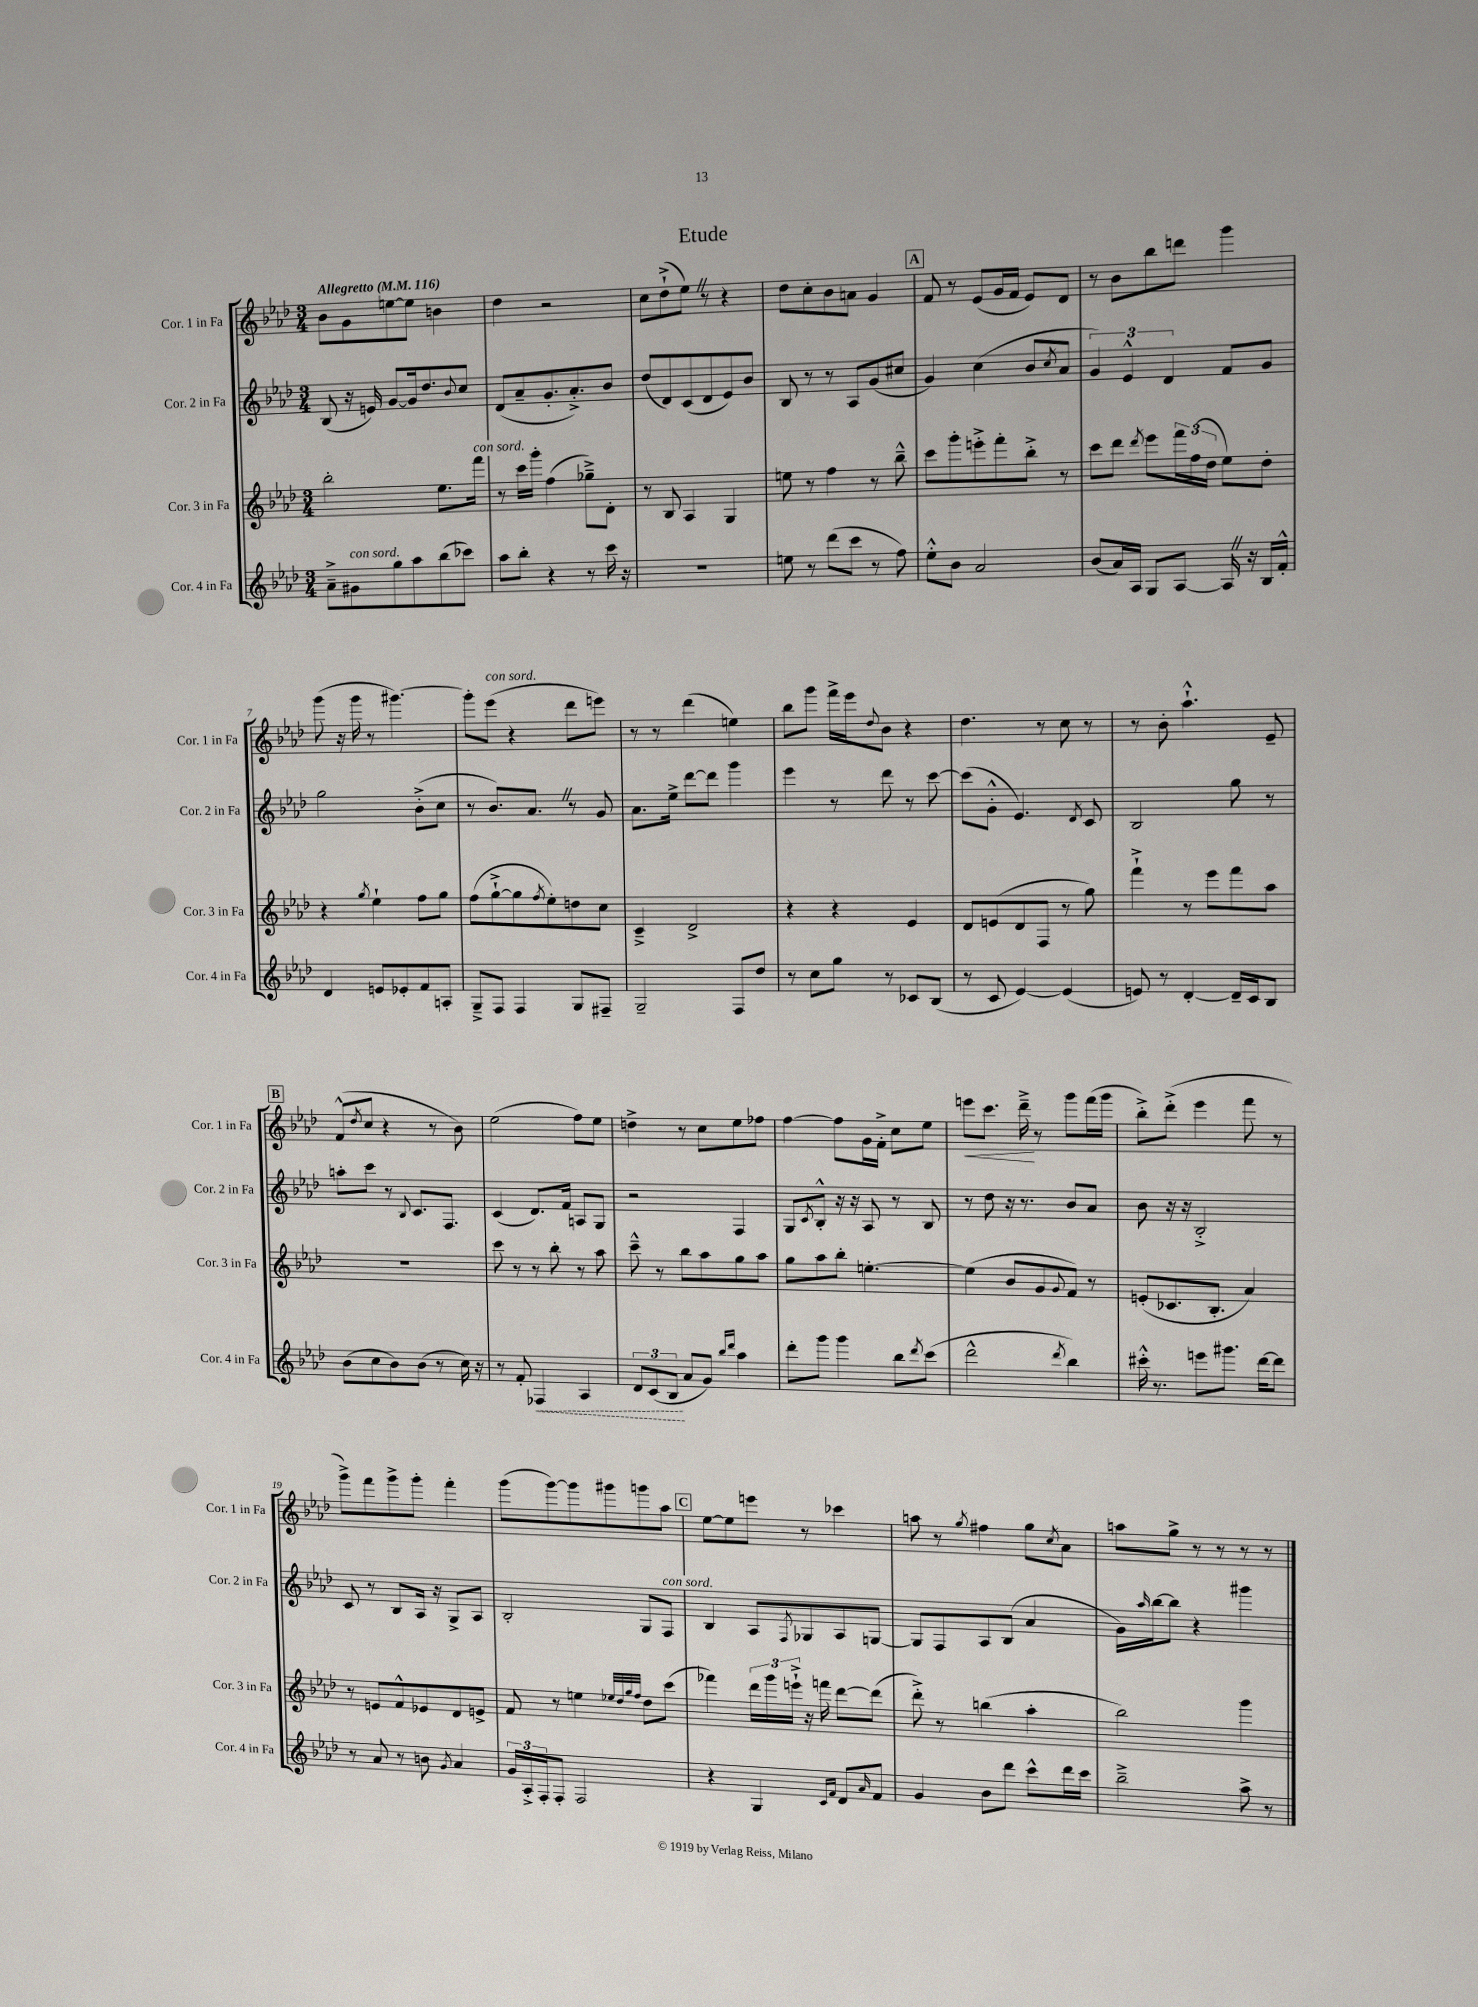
\header { title = "Etude" }
<<
\new StaffGroup <<
\new Staff = "s0" \with { instrumentName = "Cor. 1 in Fa" shortInstrumentName = "Cor. 1 in Fa" } {
    \clef treble \key aes \major \numericTimeSignature \time 3/4 \tempo "Allegretto" 4 = 116
    bes'8 g'8 e''8~ e''8 b'4 |
    des''4 r2 |
    c''8 des''8-!->( ees''8) \once \override BreathingSign.text = \markup { \musicglyph "scripts.caesura.straight" } \breathe r8 r4 |
    des''8 c''8-. bes'8 a'8 g'4 |
    \mark \markup { \box "A" } f'8 r8 ees'8( g'16 f'16 ees'8) des'8 |
    r8 bes'8 bes''8 d'''8 g'''4 |
    g'''8( r16 g'''16 r8 gis'''4.~) |
    gis'''8-. ees'''8^\markup { \italic "con sord." }( r4 des'''8 e'''8) |
    r8 r8 des'''4( e''4) |
    bes''8 g'''8 f'''16-> ees'''16 \appoggiatura { des''8 } bes'8 r4 |
    des''4. r8 c''8 r8 |
    r8 bes'8-. aes''4.-!-^ ees'8-- |
    \mark \markup { \box "B" } f'8-^( \acciaccatura { des''8 } c''8 r4 r8 bes'8) |
    ees''2( f''8) ees''8 |
    d''4-> r8 c''8 ees''8 fes''8 |
    f''4~ f''8 g'16 f'16-.-> c''8 ees''8 |
    e'''8\< c'''8. des'''16--->\! r8 g'''8 f'''16( g'''16 |
    bes''8-.->) des'''8-.->( ees'''4 f'''8 r8 |
    g'''8->) f'''8 g'''8-> g'''8-. f'''4-. |
    g'''8( g'''8~) g'''8 gis'''8 g'''8 aes''8 |
    \mark \markup { \box "C" } ees''8~ ees''8 e'''8 r8 ces'''4 |
    a''8 r8 \acciaccatura { g''8 } fis''4 g''8 \acciaccatura { c''8 } aes'8 |
    a''8 g''8-> r8 r8 r8 r8 \bar "|." |
}
\new Staff = "s1" \with { instrumentName = "Cor. 2 in Fa" shortInstrumentName = "Cor. 2 in Fa" } {
    \clef treble \key aes \major \numericTimeSignature \time 3/4
    bes8( r16 e'16) g'8~ g'16 des''8. \appoggiatura { bes'8 } c''8 |
    des'8( aes'8-- g'8.-. aes'8.-.->) bes'8 |
    des''8( des'8) c'8( des'8 ees'8) bes'8 |
    bes8 r8 r8 aes8 g'8( cis''8 |
    \mark \markup { \box "A" } g'4) c''4( bes'8 \acciaccatura { c''8 } aes'8 |
    \tuplet 3/2 { g'4) ees'4-^ des'4 } f'8 g'8 |
    g''2 bes'8-.->( c''8 |
    r8 bes'8.) aes'8. \once \override BreathingSign.text = \markup { \musicglyph "scripts.caesura.straight" } \breathe r8 g'8 |
    aes'8. ees''16-> des'''8~ des'''8 g'''4 |
    ees'''4 r8 des'''8 r8 c'''8~ |
    c'''8( g'8-.-^ ees'4.) \acciaccatura { des'8 } c'8 |
    bes2 g''8 r8 |
    \mark \markup { \box "B" } a''8-. c'''8 r8 \appoggiatura { bes8 } c'8. f8. |
    c'4( des'8.) f'16 a8 g8 |
    r2 f4 |
    g8 \acciaccatura { c'8 } bes8-.-^ r16 r16 aes8 r8 bes8 |
    r8 des''8 r16 r8. bes'8 aes'8 |
    bes'8 r16 r16 bes2-.-> |
    c'8 r8 bes8 aes16 r16 g8-> aes8 |
    bes2-. g8 f8^\markup { \italic "con sord." } |
    \mark \markup { \box "C" } bes4 aes8 \acciaccatura { f8 } ges8 aes8 g8~ |
    g8 f8 aes8 bes8( aes'4 |
    g'16) \grace { aes''16 } bes''16~ bes''8 r4 gis'''4 \bar "|." |
}
\new Staff = "s2" \with { instrumentName = "Cor. 3 in Fa" shortInstrumentName = "Cor. 3 in Fa" } {
    \clef treble \key aes \major \numericTimeSignature \time 3/4
    bes''2-. ees''8. f'''16^\markup { \italic "con sord." } |
    r8 c'''16 g'''16-. f''4( ges''8--->) des'8-. |
    r8 bes8 aes4 g4 |
    e''8 r8 f''4 r8 bes''8---^ |
    \mark \markup { \box "A" } c'''8 g'''8-. e'''8-.-> f'''8-. bes''8-.-> r8 |
    c'''8 des'''8 \acciaccatura { des'''8 } ees'''8 \tuplet 3/2 { f'''16 f''16( des''16 } ees''8) des''8-. |
    r4 \acciaccatura { g''8 } ees''4-! f''8 g''8 |
    f''8( g''8~-!-> g''8 \acciaccatura { f''8 } ees''8-.) d''8 c''8 |
    c'4---> des'2-> |
    r4 r4 ees'4 |
    des'8 e'8( des'8 f8 r8 g''8) |
    f'''4-!-> r8 ees'''8 f'''8 aes''8 |
    \mark \markup { \box "B" } R2. |
    c'''8 r8 r8 bes''8-. r8 aes''8 |
    c'''8---^ r8 bes''8 aes''8 g''8 aes''8 |
    g''8 aes''8 bes''8-. e''4.~-. |
    e''4( bes'8 g'8 \appoggiatura { g'8 } f'8) r8 |
    e'8-.( ces'8. bes8.-. aes'4) |
    r8 e'8 f'8-^ ees'8 des'8 e'8-> |
    f'8 r8 e''4 \grace { ees''32 des''32 g''32 f''32 } des''8 c'''8( |
    \mark \markup { \box "C" } fes'''4) \tuplet 3/2 { des'''16 g'''16 e'''16-!-> } r16 f'''16 des'''8~ des'''8( |
    des'''8-.->) r8 b''4( aes''4-. |
    bes''2) g'''4 \bar "|." |
}
\new Staff = "s3" \with { instrumentName = "Cor. 4 in Fa" shortInstrumentName = "Cor. 4 in Fa" } {
    \clef treble \key aes \major \numericTimeSignature \time 3/4
    aes'8---> gis'8^\markup { \italic "con sord." } g''8 aes''8 bes''8( ces'''8) |
    aes''8 bes''8-. r4 r8 c'''16 r16 |
    R2. |
    e''8 r8 des'''8( c'''8 r8 f''8) |
    \mark \markup { \box "A" } ees''8-.-^ bes'8 aes'2 |
    bes'8( aes'16) aes16 g8 aes8~ aes16 \once \override BreathingSign.text = \markup { \musicglyph "scripts.caesura.straight" } \breathe r16 bes16 f'16-.-^ |
    des'4 e'8 ees'8-. f'8 a8-. |
    g8---> f8 f4 g8 fis8-- |
    g2-- f8 des''8 |
    r8 c''8 g''8 r8 ces'8 bes8( |
    r8 c'8 ees'4~) ees'4( |
    e'8) r8 des'4~-. des'16-- c'16 bes8 |
    \mark \markup { \box "B" } bes'8( c''8 bes'8) bes'8( r8 c''16) r16 |
    r8 f'8-. \once \override Hairpin.style = #'dashed-line fes4\< aes4 |
    \tuplet 3/2 { des'8 c'8( bes8\! } aes'8 g'8) \grace { bes''16 des'''16 } aes''4 |
    des'''8-. g'''8 g'''4 bes''8 \acciaccatura { des'''8 } c'''8( |
    des'''2-^ \acciaccatura { des'''8 } bes''4) |
    cis'''16-.-^ r8. e'''8 gis'''8. des'''16~ des'''8 |
    r8 aes'8 r8 b'8 \acciaccatura { g'8 } aes'4 |
    \tuplet 3/2 { g'16 aes16-.-> f16-. } f8-. f2 |
    \mark \markup { \box "C" } r4 g4 \grace { c'16 f'16 } des'8 \grace { aes'16 } f'8 |
    g'4 bes'8 des'''8 c'''8-^ des'''16 c'''16 |
    bes''2---> aes''8-> r8 \bar "|." |
}
>>
>>
